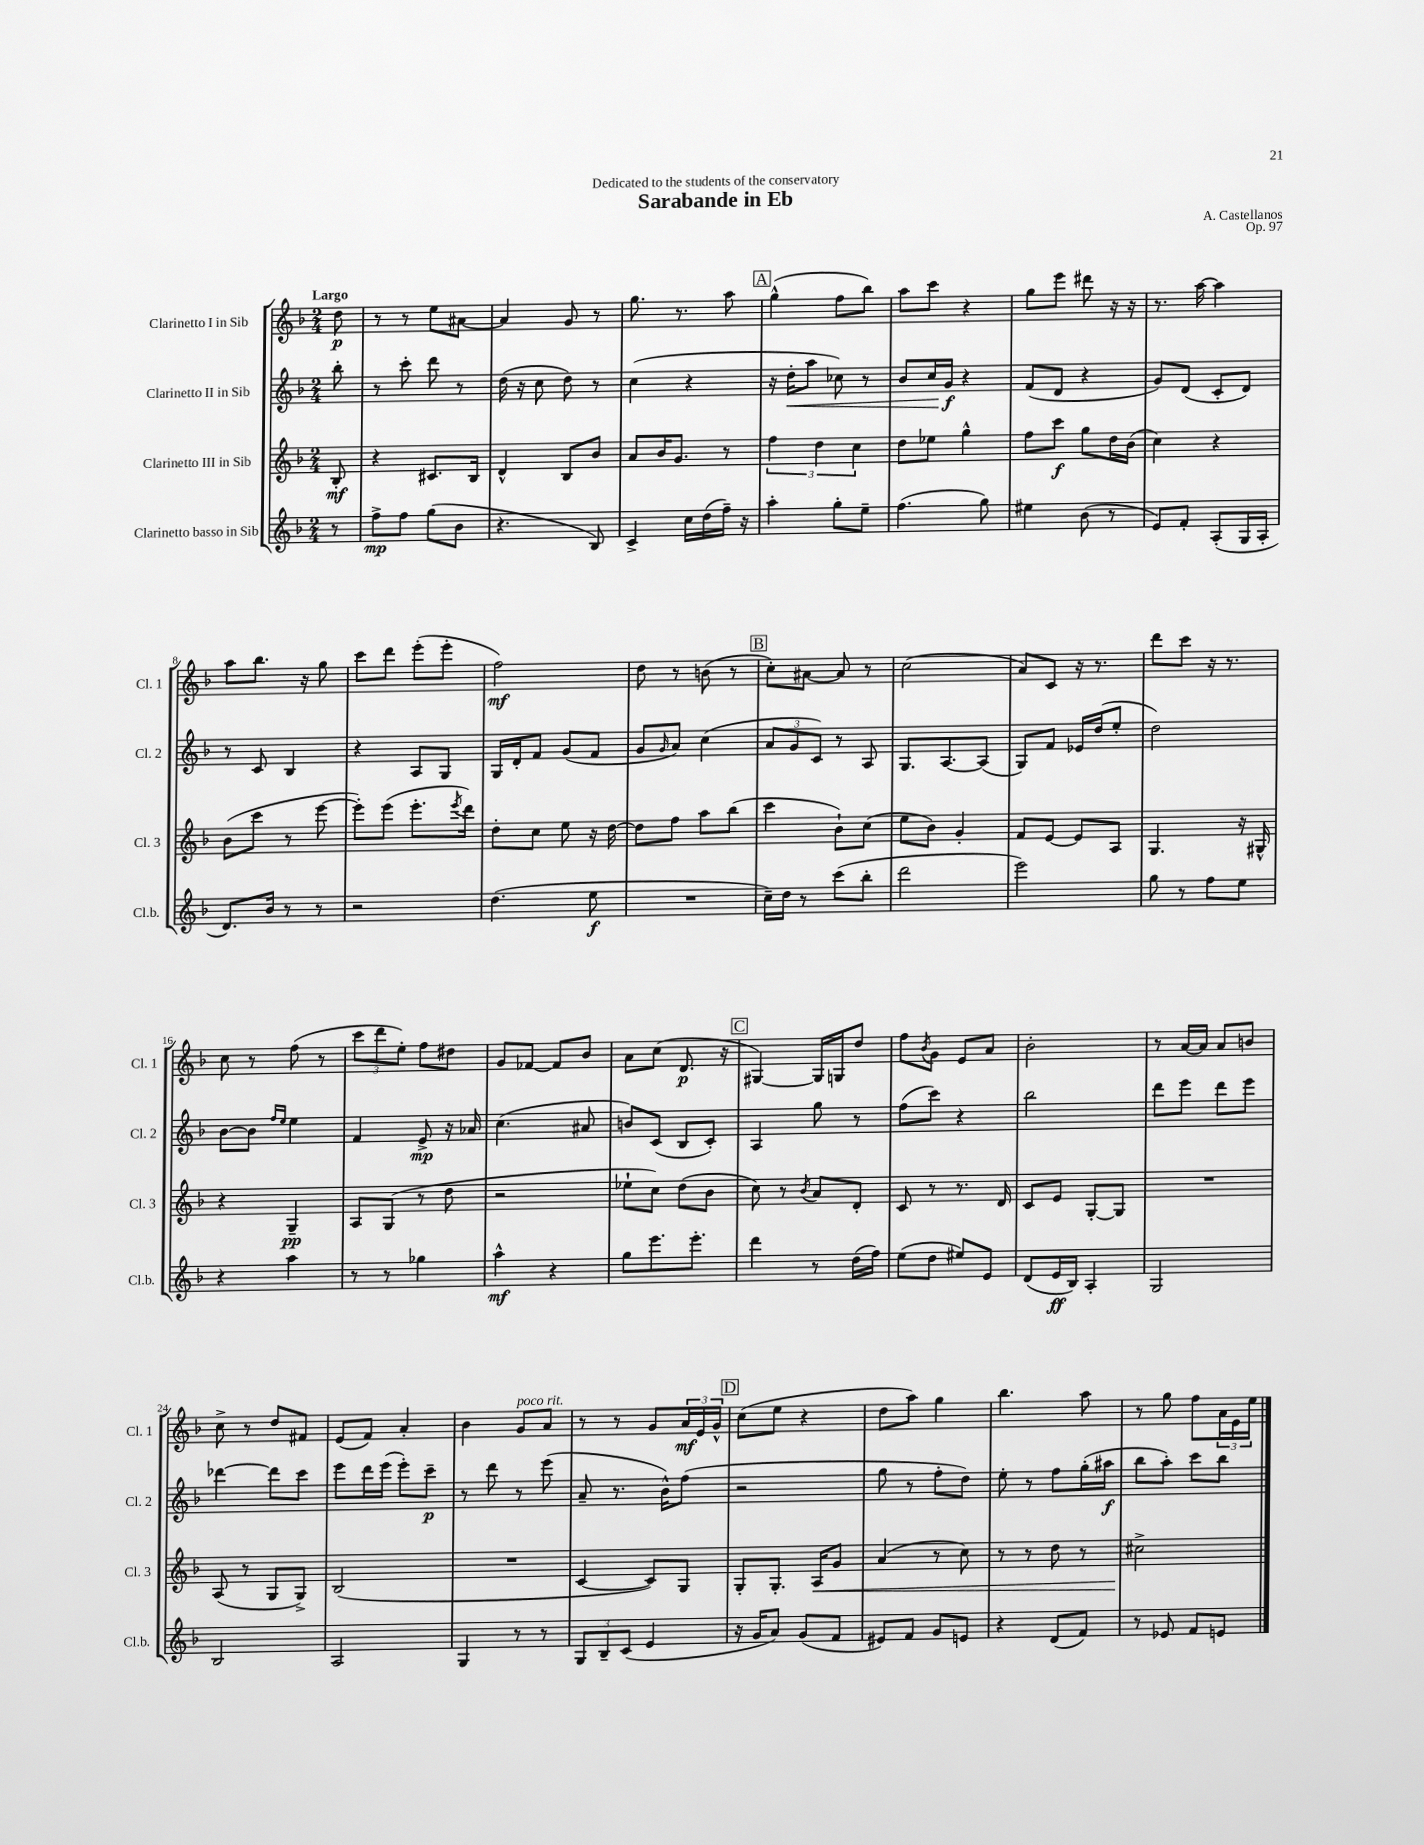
\header { title = "Sarabande in Eb" composer = "A. Castellanos" dedication = "Dedicated to the students of the conservatory" opus = "Op. 97" }
<<
\new StaffGroup <<
\new Staff = "s0" \with { instrumentName = "Clarinetto I in Sib" shortInstrumentName = "Cl. 1" } {
    \clef treble \key f \major \numericTimeSignature \time 2/4 \partial 8 \tempo "Largo"
    d''8\p |
    r8 r8 e''8 ais'8~ |
    ais'4 g'8 r8 |
    g''8. r8. a''8 |
    \mark \markup { \box "A" } g''4-^( f''8 bes''8) |
    a''8 c'''8 r4 |
    g''8 e'''8 dis'''8 r16 r16 |
    r8. a''16~ a''4 |
    a''8 bes''8. r16 g''8 |
    c'''8 d'''8 e'''8-.( e'''8-. |
    f''2\mf) |
    d''8 r8 b'8( r8 |
    \mark \markup { \box "B" } c''8-.) ais'8~ ais'8 r8 |
    c''2( |
    a'8) c'8 r16 r8. |
    d'''8 c'''8 r16 r8. |
    c''8 r8 f''8( r8 |
    \tuplet 3/2 { c'''8 d'''8 e''8-.) } f''8 dis''8 |
    g'8 fes'8~ fes'8 bes'8 |
    a'8 c''8( d'8.\p r16 |
    \mark \markup { \box "C" } gis4~) gis16 g16 d''8 |
    f''8 \acciaccatura { bes'8 } g'8 e'8 a'8 |
    bes'2-. |
    r8 a'16~ a'16 a'8 b'8 |
    c''8-> r8 d''8 fis'8 |
    e'8( f'8) a'4-. |
    bes'4 g'8^\markup { \italic "poco rit." } a'8 |
    r8 r8 g'8 \tuplet 3/2 { a'16\mf e'16 g'16-^ } |
    \mark \markup { \box "D" } c''8( e''8 r4 |
    d''8 a''8) g''4 |
    bes''4. a''8 |
    r8 g''8 f''8 \tuplet 3/2 { a'16 e'16 e''16 } \bar "|." |
}
\new Staff = "s1" \with { instrumentName = "Clarinetto II in Sib" shortInstrumentName = "Cl. 2" } {
    \clef treble \key f \major \numericTimeSignature \time 2/4 \partial 8
    bes''8-. |
    r8 c'''8-. d'''8 r8 |
    d''16( r16 c''8 d''8) r8 |
    c''4( r4 |
    \mark \markup { \box "A" } r16 d''16-.\< a''8 ces''8) r8 |
    bes'8 c''16 g'16\f\! r4 |
    f'8( d'8 r4 |
    g'8) d'8( c'8-. d'8) |
    r8 c'8 bes4 |
    r4 a8 g8 |
    g16 d'16-. f'8 g'8( f'8 |
    g'8 \grace { g'16 } a'8) c''4( |
    \mark \markup { \box "B" } \tuplet 3/2 { a'8 g'8 c'8) } r8 a8 |
    g8. a8.~ a8( |
    g8) f'8 ees'16 d''16( e''8-. |
    d''2) |
    bes'8~ bes'8 \grace { f''16 e''16 } e''4 |
    f'4 e'8->\mp r16 aes'16 |
    c''4.( ais'8 |
    b'8) c'8( bes8 c'8-.) |
    \mark \markup { \box "C" } a4 g''8 r8 |
    f''8( c'''8) r4 |
    bes''2 |
    d'''8 e'''8 d'''8 e'''8 |
    des'''4~ des'''8 c'''8 |
    e'''8 d'''16 e'''16( e'''8-.) c'''8--\p |
    r8 d'''8 r8 e'''8( |
    a'8-- r8. bes'16-^) f''8( |
    \mark \markup { \box "D" } r2 |
    g''8 r8 f''8-. d''8) |
    e''8-. r8 f''8 g''16-.( ais''16\f |
    bes''8 a''8-.) c'''8 bes''8 \bar "|." |
}
\new Staff = "s2" \with { instrumentName = "Clarinetto III in Sib" shortInstrumentName = "Cl. 3" } {
    \clef treble \key f \major \numericTimeSignature \time 2/4 \partial 8
    bes8-.\mf |
    r4 cis'8. bes16 |
    d'4-^ bes8 bes'8 |
    a'8 bes'16 g'8. r8 |
    \mark \markup { \box "A" } \tuplet 3/2 { f''4 d''4 c''4 } |
    d''8 ees''8 g''4-^ |
    f''8 c'''8\f g''8 d''16 bes'16( |
    c''4) r4 |
    bes'8( c'''8 r8 e'''8~ |
    e'''8-.) e'''8( e'''8.-. \acciaccatura { e'''8 } d'''16) |
    d''8-. c''8 e''8 r16 d''16~ |
    d''8 f''8 a''8 bes''8( |
    \mark \markup { \box "B" } c'''4 bes'8-!) c''8( |
    e''8 bes'8) g'4-. |
    f'8 e'8~ e'8 a8 |
    g4. r16 gis16-^ |
    r4 g4--\pp |
    a8 g8( r8 d''8 |
    r2 |
    ees''8-! c''8) d''8( bes'8 |
    \mark \markup { \box "C" } c''8) r8 \acciaccatura { bes'8 } a'8 d'8-. |
    c'8 r8 r8. d'16 |
    c'8 e'8 g8~-. g8 |
    R2 |
    a8( r8 g8 g8->) |
    bes2( |
    R2 |
    c'4~ c'8) g8 |
    \mark \markup { \box "D" } g8-. g8.-. a16\< g'8 |
    a'4( r8 c''8) |
    r8 r8 d''8 r8 |
    cis''2->\! \bar "|." |
}
\new Staff = "s3" \with { instrumentName = "Clarinetto basso in Sib" shortInstrumentName = "Cl.b." } {
    \clef treble \key f \major \numericTimeSignature \time 2/4 \partial 8
    r8 |
    f''8->\mp f''8 g''8( bes'8 |
    r4. bes8) |
    c'4-> c''16 d''16( f''16--) r16 |
    \mark \markup { \box "A" } a''4-. g''8-. e''8-- |
    f''4.( g''8) |
    eis''4 bes'8( r8 |
    e'8) f'8-. a8-.( g16 a16-. |
    d'8.) bes'16 r8 r8 |
    r2 |
    d''4.( e''8\f |
    R2 |
    \mark \markup { \box "B" } c''16--) d''16 r8 c'''8( bes''8-. |
    d'''2 |
    e'''2) |
    g''8 r8 f''8 e''8 |
    r4 a''4 |
    r8 r8 ges''4 |
    a''4-^\mf r4 |
    g''8 e'''8. e'''8.-. |
    \mark \markup { \box "C" } d'''4 r8 d''16( f''16) |
    e''8( d''8 eis''8) e'8 |
    d'8( e'16\ff bes16) a4-. |
    g2 |
    bes2 |
    a2 |
    g4 r8 r8 |
    \tuplet 3/2 { g8 bes8-- c'8( } e'4 |
    \mark \markup { \box "D" } r16 g'16 a'8) g'8( f'8 |
    eis'8) f'8 g'8 e'8 |
    r4 d'8( f'8) |
    r8 ees'8 f'8 e'8 \bar "|." |
}
>>
>>
